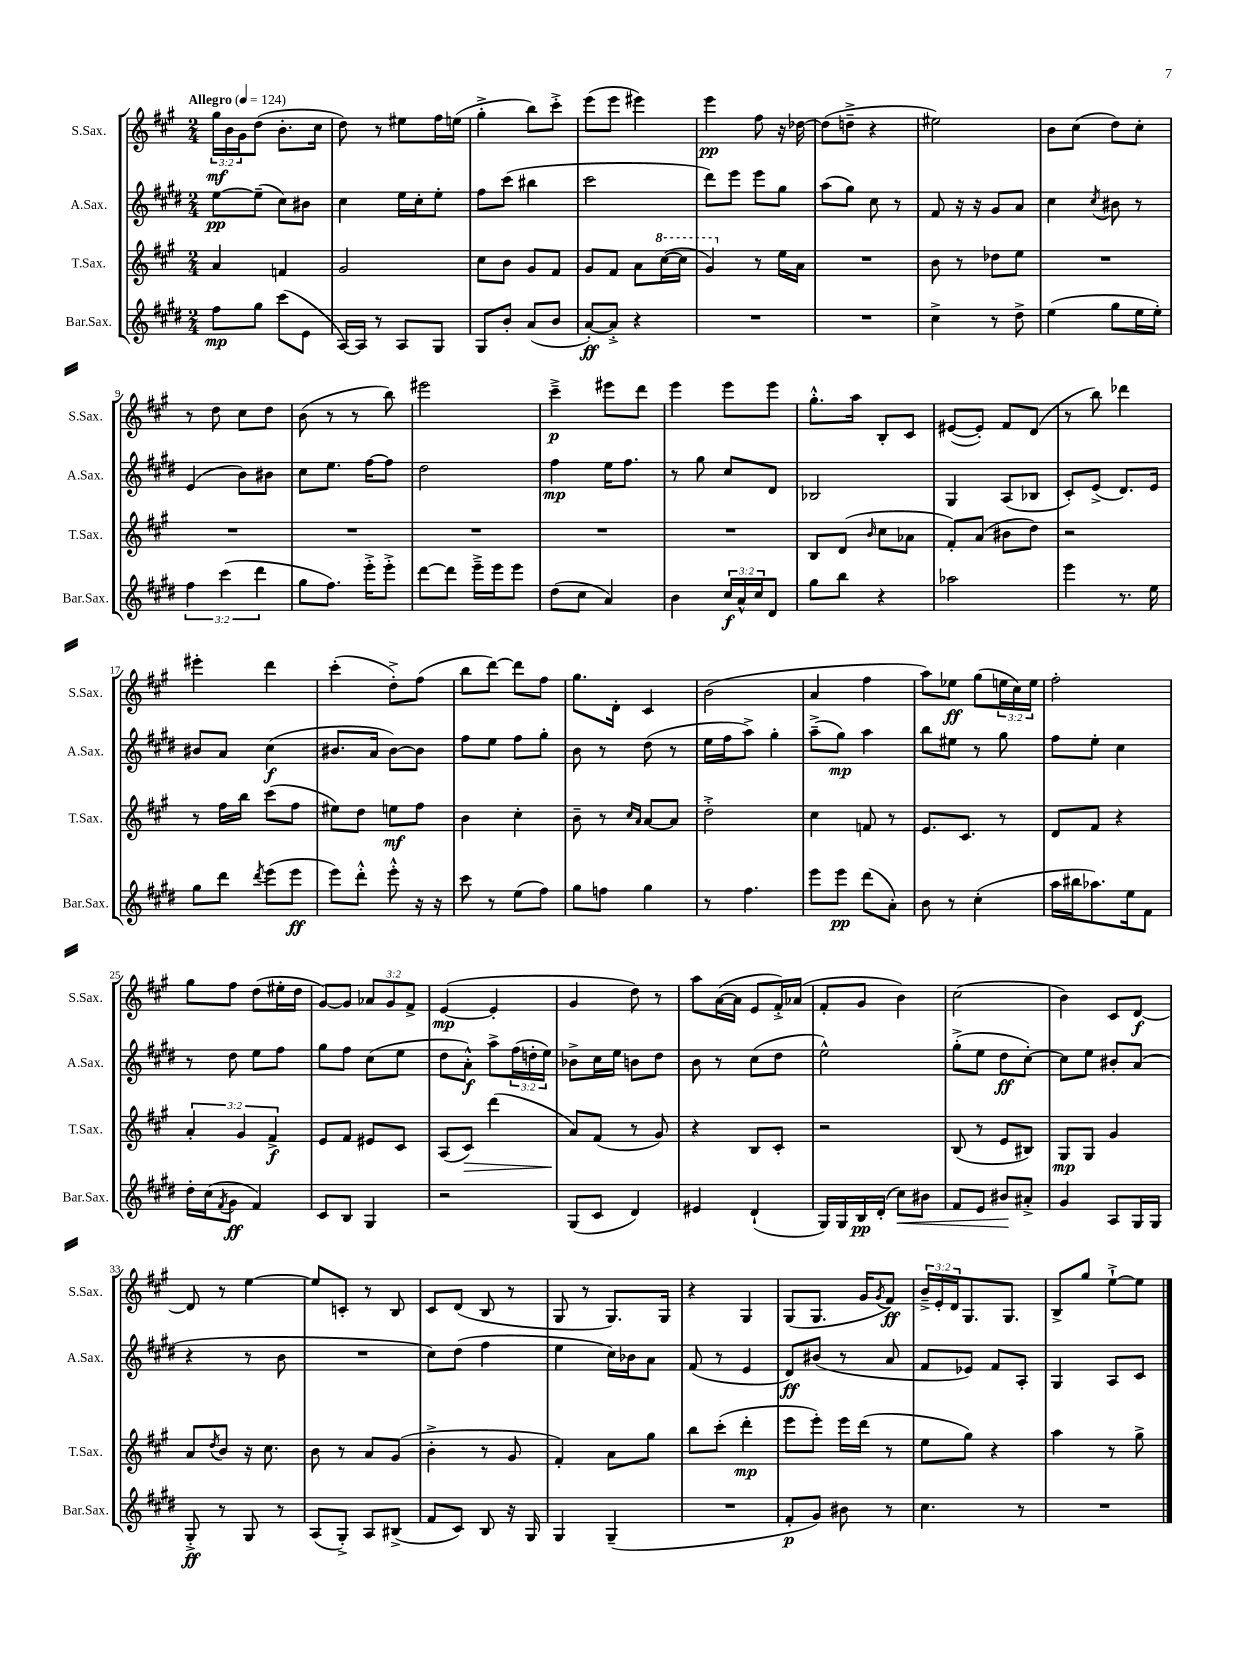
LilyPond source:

<<
\new StaffGroup <<
\new Staff = "s0" \with { instrumentName = "S.Sax." shortInstrumentName = "S.Sax." } {
    \clef treble \key a \major \numericTimeSignature \time 2/4 \override Staff.TupletNumber.text = #tuplet-number::calc-fraction-text \tempo "Allegro" 4 = 124
    \tuplet 3/2 { gis''16\mf b'16 gis'16 } d''8( b'8.-. cis''16 |
    d''8) r8 eis''8 fis''16 e''16( |
    gis''4-.-> b''8) cis'''8-.-> |
    e'''8( e'''8 eis'''4) |
    e'''4\pp fis''8 r16 des''16~ |
    des''8( d''8---> r4 |
    eis''2) |
    b'8 cis''8( d''8) cis''8-. |
    r8 d''8 cis''8 d''8 |
    b'8( r8 r8 b''8) |
    eis'''2 |
    cis'''4--->\p eis'''8 d'''8 |
    e'''4 e'''8 e'''8 |
    gis''8.-.-^ a''16 b8-. cis'8 |
    eis'8~( eis'8-.) fis'8 d'8( |
    r8 b''8) des'''4 |
    eis'''4-. d'''4 |
    cis'''4-.( d''8-.->) fis''8( |
    b''8 d'''8~) d'''8 fis''8 |
    gis''8. d'16-. cis'4 |
    b'2( |
    a'4 fis''4 |
    a''8) ees''8\ff gis''8( \tuplet 3/2 { e''16 cis''16) e''16 } |
    fis''2-. |
    gis''8 fis''8 d''8( eis''16-. d''16 |
    gis'8~) gis'8 \tuplet 3/2 { aes'8 gis'8 fis'8-> } |
    e'4~\mp( e'4-. |
    gis'4 d''8) r8 |
    a''8 a'16~( a'16 e'8 fis'16-.->) aes'16( |
    fis'8-. gis'8 b'4) |
    cis''2( |
    b'4) cis'8 d'8~\f |
    d'8 r8 e''4~ |
    e''8 c'8-. r8 b8 |
    cis'8 d'8( b8 r8 |
    gis8 r8 gis8.) gis16 |
    r4 gis4 |
    gis8( gis8. gis'16 \acciaccatura { gis'8 } fis'8\ff) |
    \tuplet 3/2 { b'16---> e'16-. d'16 } gis8. gis8. |
    b8-> gis''8 e''8~-!-> e''8 \bar "|." |
}
\new Staff = "s1" \with { instrumentName = "A.Sax." shortInstrumentName = "A.Sax." } {
    \clef treble \key e \major \numericTimeSignature \time 2/4 \override Staff.TupletNumber.text = #tuplet-number::calc-fraction-text
    e''8~\pp e''8--( cis''8) bis'8 |
    cis''4 e''16 cis''16-. e''8-. |
    fis''8 cis'''8( bis''4 |
    cis'''2 |
    dis'''8) e'''8 e'''8 gis''8 |
    a''8( gis''8) cis''8 r8 |
    fis'8 r16 r16 gis'8 a'8 |
    cis''4 \acciaccatura { cis''8 } bis'8 r8 |
    e'4( b'8) bis'8 |
    cis''8 e''8. fis''16~ fis''8 |
    dis''2 |
    fis''4\mp e''16 fis''8. |
    r8 gis''8 cis''8 dis'8 |
    bes2 |
    gis4 a8( bes8 |
    cis'8-.) e'8->( dis'8.) e'16 |
    bis'8 a'8 cis''4\f( |
    bis'8. a'16 bis'8~) bis'8 |
    fis''8 e''8 fis''8 gis''8-. |
    b'8 r8 dis''8( r8 |
    e''16 fis''16 a''8->) gis''4-. |
    a''8--->( gis''8\mp) a''4 |
    b''8 eis''8 r8 gis''8 |
    fis''8 e''8-. cis''4 |
    r8 dis''8 e''8 fis''8 |
    gis''8 fis''8 cis''8( e''8 |
    dis''8 a'8-.-^\f) a''8-> \tuplet 3/2 { fis''16( d''16-. e''16) } |
    bes'8-> cis''16 e''16 b'8 dis''8 |
    b'8 r8 cis''8( dis''8 |
    e''2-^) |
    gis''8-.->( e''8 dis''8\ff cis''8~-.) |
    cis''8 e''8 bis'8-. a'8( |
    r4 r8 b'8 |
    R2 |
    cis''8) dis''8( fis''4 |
    e''4 cis''16) bes'16 a'8 |
    fis'8( r8 e'4 |
    dis'8\ff) bis'8( r8 a'8 |
    fis'8 ees'8) fis'8 a8-. |
    gis4 a8 cis'8 \bar "|." |
}
\new Staff = "s2" \with { instrumentName = "T.Sax." shortInstrumentName = "T.Sax." } {
    \clef treble \key a \major \numericTimeSignature \time 2/4 \override Staff.TupletNumber.text = #tuplet-number::calc-fraction-text
    a'4 f'4 |
    gis'2 |
    cis''8 b'8 gis'8 fis'8 |
    gis'8 fis'8 a'8 \ottava #1 cis'''16~( cis'''16 |
    gis''4) \ottava #0 r8 e''16 a'16 |
    R2 |
    b'8 r8 des''8 e''8 |
    R2 |
    R2 |
    R2 |
    R2 |
    R2 |
    R2 |
    b8 d'8( \grace { b'16 } cis''8 aes'8 |
    fis'8-.) a'8( bis'8 d''8) |
    r2 |
    r8 fis''16 b''16 cis'''8( fis''8 |
    eis''8) d''8 e''8\mf fis''8 |
    b'4 cis''4-. |
    b'8-- r8 \grace { cis''16 a'16 } a'8~ a'8 |
    d''2-.-> |
    cis''4 f'8 r8 |
    e'8. cis'8. r8 |
    d'8 fis'8 r4 |
    \tuplet 3/2 { a'4-. gis'4 fis'4->\f } |
    e'8 fis'8 eis'8 cis'8 |
    a8( cis'8\>) d'''4( |
    a'8\!) fis'8( r8 gis'8) |
    r4 b8 cis'8-. |
    r2 |
    b8( r8 e'8 bis8) |
    gis8\mp gis8 gis'4 |
    a'8 \acciaccatura { d''8 } b'8 r16 cis''8. |
    b'8 r8 a'8 gis'8( |
    b'4-.-> r8 gis'8 |
    fis'4-.) a'8 gis''8 |
    b''8 cis'''8-.( d'''4-.\mp |
    e'''8 e'''8-.) e'''16 d'''16( r8 |
    e''8 gis''8) r4 |
    a''4 r8 gis''8-> \bar "|." |
}
\new Staff = "s3" \with { instrumentName = "Bar.Sax." shortInstrumentName = "Bar.Sax." } {
    \clef treble \key e \major \numericTimeSignature \time 2/4 \override Staff.TupletNumber.text = #tuplet-number::calc-fraction-text
    fis''8\mp gis''8 cis'''8( e'8 |
    a16~) a16 r8 a8 gis8 |
    gis8 b'8-. a'8( b'8 |
    a'8~-.\ff) a'8-.-> r4 |
    R2 |
    R2 |
    cis''4-> r8 dis''8-> |
    e''4( gis''8 e''16 e''16-.) |
    \tuplet 3/2 { fis''4 cis'''4( dis'''4 } |
    gis''8 fis''8.) e'''16-.-> e'''8-.-> |
    dis'''8~ dis'''8 e'''16---> e'''16 e'''8 |
    dis''8( cis''8 a'4) |
    b'4 \tuplet 3/2 { cis''16\f a'16-^ cis''16 } dis'8 |
    gis''8 b''8 r4 |
    aes''2 |
    e'''4 r8. e''16 |
    gis''8 dis'''8 \acciaccatura { dis'''8 } e'''8( e'''8\ff |
    e'''8) dis'''8-.-^ e'''8-.-^ r16 r16 |
    cis'''8 r8 e''8( fis''8) |
    gis''8 f''8 gis''4 |
    r8 fis''4. |
    e'''8 e'''8\pp dis'''8( a'8-.) |
    b'8 r8 cis''4-.( |
    a''16 bis''16 aes''8.) e''16 fis'8 |
    dis''16-. cis''16( \acciaccatura { fis'8 } gis'8\ff fis'4) |
    cis'8 b8 gis4 |
    r2 |
    gis8( cis'8 dis'4) |
    eis'4 dis'4-!( |
    gis16) gis16 b16\pp dis'16-.( cis''8\<) bis'8 |
    fis'8 e'8 bis'8\! ais'8-.-> |
    gis'4 a8 gis16 gis16 |
    gis8-.->\ff r8 gis8 r8 |
    a8( gis8-.->) a8 bis8->( |
    fis'8 cis'8) b8 r16 gis16 |
    gis4 gis4--( |
    R2 |
    fis'8-.\p gis'8) bis'8 r8 |
    cis''4. r8 |
    R2 \bar "|." |
}
>>
>>
